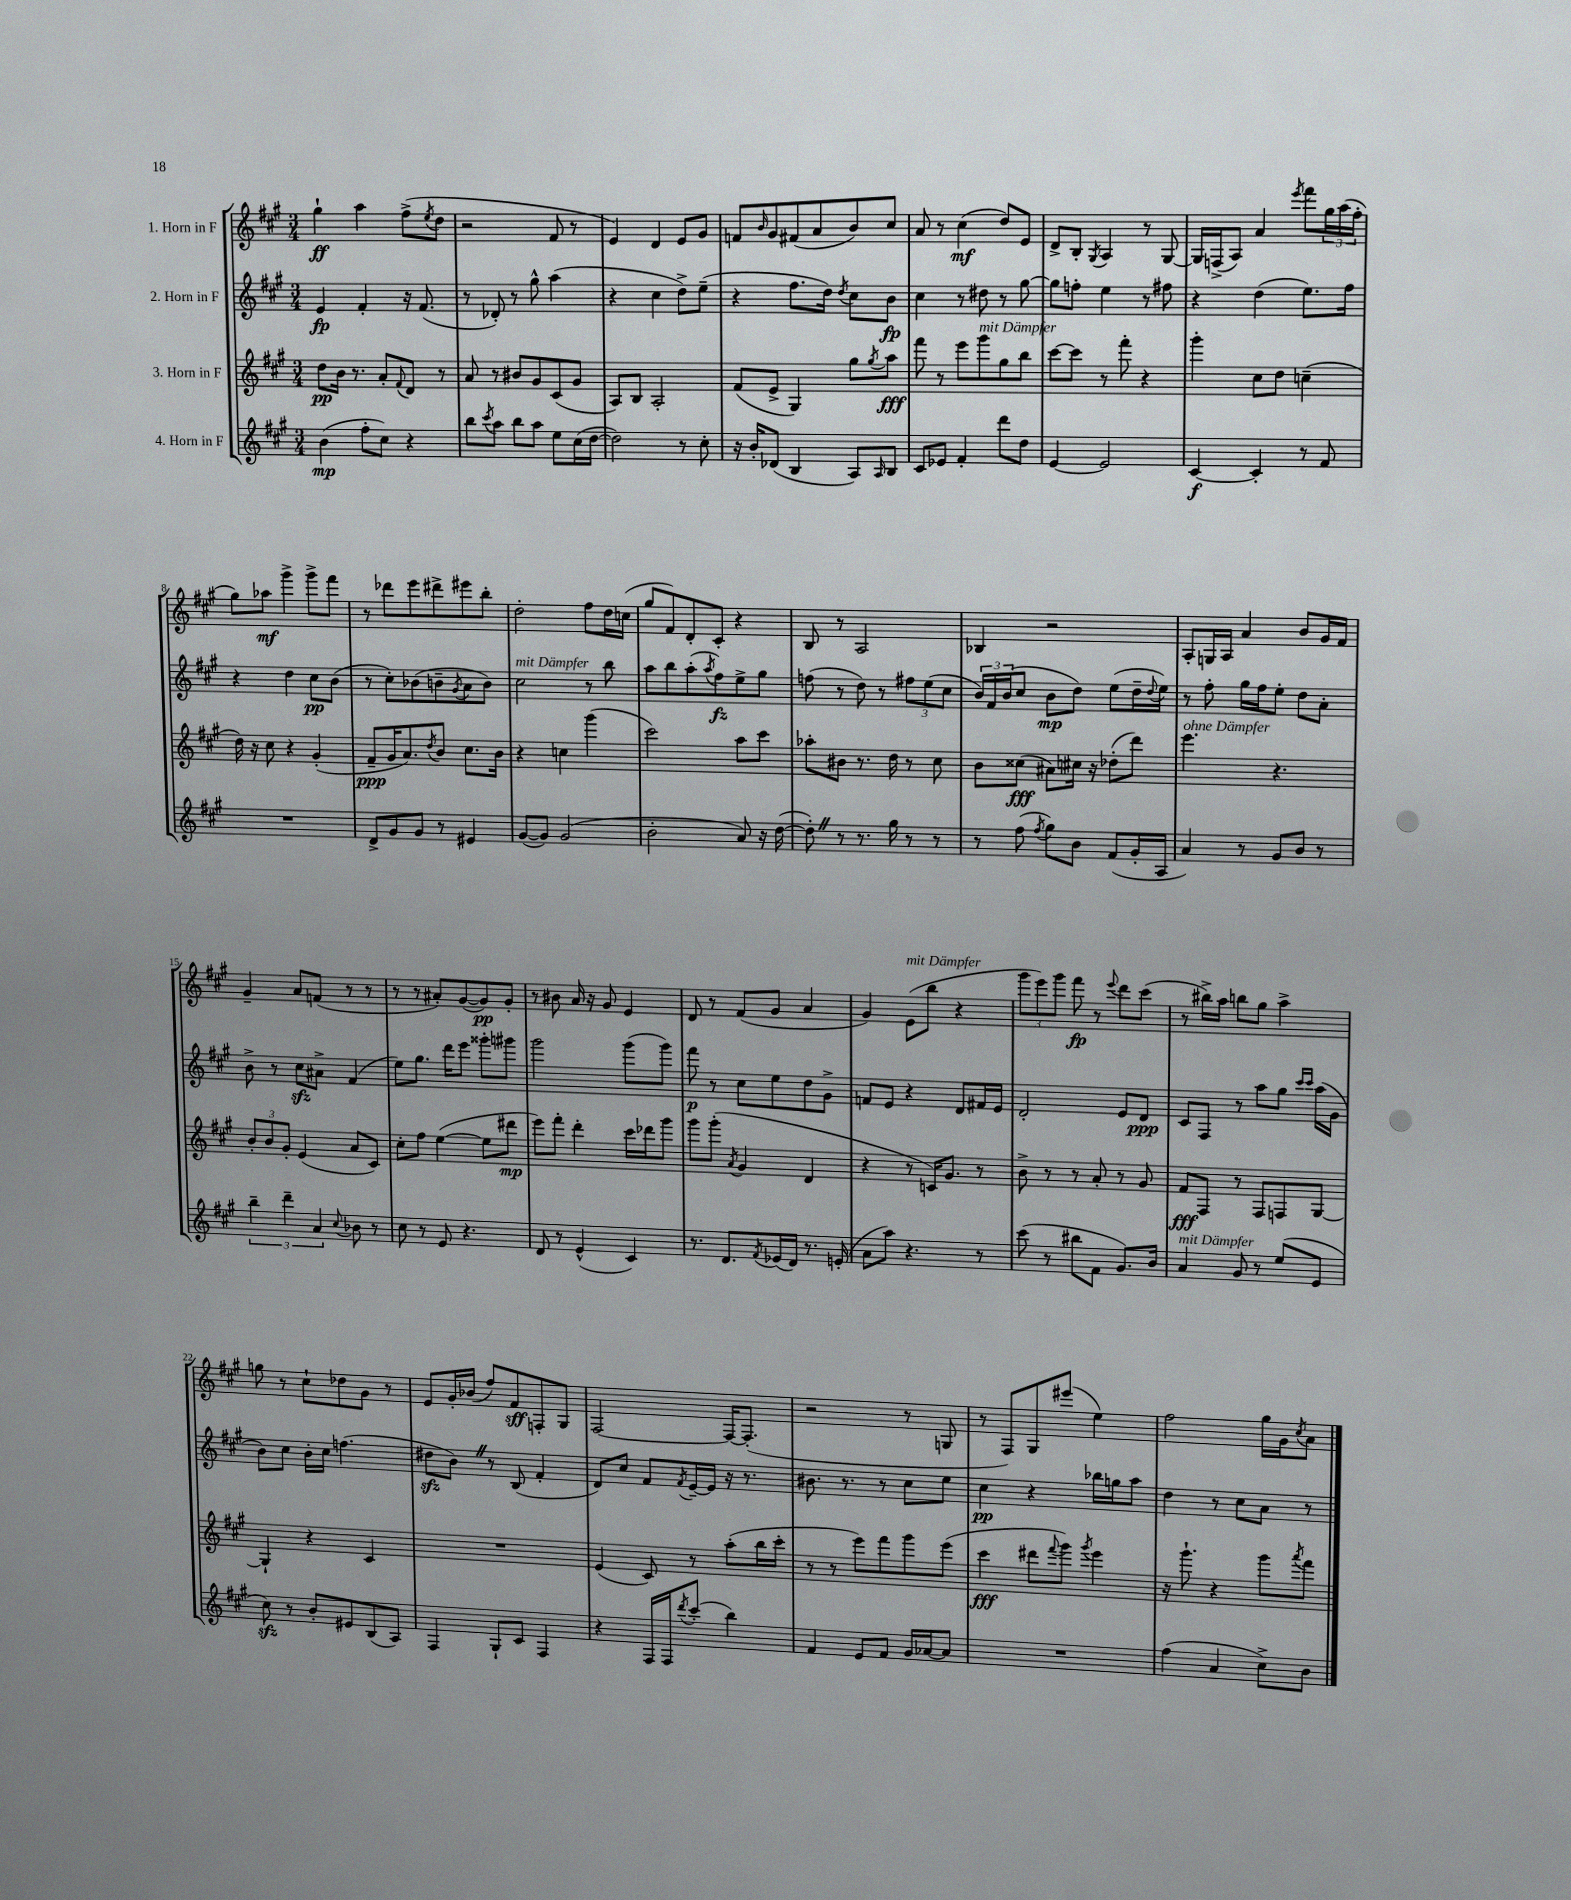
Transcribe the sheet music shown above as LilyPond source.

<<
\new StaffGroup <<
\new Staff = "s0" \with { instrumentName = "1. Horn in F" } {
    \clef treble \key a \major \numericTimeSignature \time 3/4
    gis''4-!\ff a''4 fis''8->( \acciaccatura { e''8 } d''8 |
    r2 fis'8 r8 |
    e'4) d'4 e'8 gis'8 |
    f'8 \grace { b'16 } gis'8 fis'8( a'8 b'8) cis''8 |
    a'8 r8 cis''4\mf( d''8) e'8 |
    d'8-> b8-. \acciaccatura { gis8 } a4 r8 gis8~ |
    gis16 f16->( a8) a'4 \acciaccatura { e'''8 } fis'''8 \tuplet 3/2 { gis''16 a''16( fis''16-. } |
    gis''8) aes''8\mf gis'''4-> gis'''8-> fis'''8 |
    r8 des'''8 e'''8 dis'''8-> eis'''8 b''8-. |
    d''2-. fis''8 d''16 c''16( |
    gis''8 fis'8) d'8-. cis'8-. r4 |
    b8 r8 a2 |
    bes4 r2 |
    a8-. g16 a16 a'4 b'8 gis'16 fis'16 |
    gis'4-- a'8 f'8( r8 r8 |
    r8 r8 ais'8-.) gis'8~( gis'8\pp) gis'8-. |
    r8 bis'8 a'16 r16 gis'8 e'4 |
    d'8 r8 fis'8( gis'8 a'4 |
    gis'4) e'8^\markup { \italic "mit Dämpfer" }( b''8 r4 |
    \tuplet 3/2 { gis'''8 e'''8) gis'''8 } fis'''8\fp r8 \appoggiatura { e'''8 } d'''8 cis'''8( |
    r8 bis''16->) a''16 b''8 gis''8 a''4-> |
    g''8 r8 cis''8-! des''8 gis'8 r8 |
    e'8 gis'16-. bes'16( fis''8) fis'8\sff f8-. gis8 |
    fis2~ fis16~ fis8.-.( |
    r2 r8 g8 |
    r8 fis8) gis8 eis'''8( e''4) |
    fis''2 gis''16 gis'16 \acciaccatura { cis''8 } a'8 \bar "|." |
}
\new Staff = "s1" \with { instrumentName = "2. Horn in F" } {
    \clef treble \key a \major \numericTimeSignature \time 3/4
    e'4\fp fis'4-. r16 fis'8.( |
    r8 des'8-.) r8 gis''8-^ a''4( |
    r4 cis''4 d''8->) e''8--( |
    r4 fis''8. d''16) \acciaccatura { d''8 } cis''8 b'8\fp |
    cis''4 r8 dis''8 r8 gis''8~ |
    gis''8 f''8-. e''4 r8 fis''8 |
    r4 d''4( e''8.) fis''16 |
    r4 d''4 cis''8\pp b'8( |
    r8 cis''8-.) bes'8( b'8-- \acciaccatura { gis'8 } a'8 b'8) |
    cis''2^\markup { \italic "mit Dämpfer" } r8 b''8 |
    a''8 b''8 a''8-.( \acciaccatura { a''8 } fis''8\fz) e''8-> gis''8 |
    f''8( r8 d''8) r8 \tuplet 3/2 { fis''8 e''8( cis''8 } |
    \tuplet 3/2 { b'16) fis'16 b'16( } cis''8 b'8\mp d''8) e''8( d''16-- \appoggiatura { d''8 } e''16) |
    r8 fis''8-. gis''16 fis''16 e''8-. d''8 a'8-. |
    b'8-> r8 cis''8\sfz ais'8-> fis'4( |
    e''8) gis''8. d'''16 e'''8 gisis'''8-. gis'''8 |
    gis'''2 gis'''8( gis'''8) |
    fis'''8\p r8 cis''8 e''8 d''8 gis'8-> |
    f'8 e'8 r4 d'8 fis'16 e'16 |
    d'2-. e'8 d'8\ppp |
    cis'8 fis8 r8 a''8 gis''8 \grace { cis'''16 cis'''16 } a''16( gis'16 |
    b'8) cis''8 b'16-. cis''16 f''4.( |
    dis''8\sfz b'8) \once \override BreathingSign.text = \markup { \musicglyph "scripts.caesura.straight" } \breathe r8 b8( fis'4-. |
    d'8) cis''8 fis'8 \acciaccatura { fis'8 } e'16~-- e'16 r16 r8. |
    bis'8. r8. r8 cis''8 e''8 |
    cis''4\pp r4 bes''16 g''16 a''8 |
    d''4 r8 cis''8 a'8 r8 \bar "|." |
}
\new Staff = "s2" \with { instrumentName = "3. Horn in F" } {
    \clef treble \key a \major \numericTimeSignature \time 3/4
    d''8\pp b'16 r8. a'8-. \appoggiatura { fis'8 } d'8 r8 |
    a'8 r8 bis'8 gis'8 cis'8( gis'8 |
    a8) b8 a2-. |
    fis'8( e'8-> gis4) gis''8 \acciaccatura { gis''8 } a''8\fff |
    fis'''8 r8 e'''8 gis'''8^\markup { \italic "mit Dämpfer" } gis''8 b''8 |
    cis'''8~ cis'''8 r8 fis'''8-. r4 |
    gis'''4-. cis''8 d''8 c''4--( |
    d''16) r16 cis''8 r4 gis'4-.( |
    fis'8--\ppp gis'16 a'8.) \acciaccatura { d''8 } b'8 cis''8. b'16 |
    r4 c''4 gis'''4( |
    cis'''2) a''8 cis'''8 |
    aes''8-. bis'8 r8. d''16 r8 cis''8 |
    b'8 cisis''8\fff( ais'8) cis''16 r16 des''8-.( d'''8) |
    e'''4.^\markup { \italic "ohne Dämpfer" } r4. |
    \tuplet 3/2 { b'8-. b'8 gis'8-. } e'4( a'8 cis'8) |
    cis''8-. fis''8 e''4~( e''8 dis'''8\mp |
    e'''8) fis'''8-. d'''4-. cis'''16 des'''16 gis'''8 |
    gis'''8 gis'''8-.( \acciaccatura { a'8 } gis'4 d'4 |
    r4 r8 c'16) gis'8. r8 |
    b'8-> r8 r8 a'8-. r8 gis'8 |
    fis'8\fff fis8 r8 fis8 f8 gis8~ |
    gis4-! r4 cis'4 |
    R2. |
    e'4( cis'8) r8 a''8-.( b''16 cis'''16-. |
    r8 r8 e'''8) fis'''8 gis'''8 e'''8( |
    cis'''4\fff dis'''8 \appoggiatura { fis'''8 } gis'''8) \acciaccatura { gis'''8 } e'''4 |
    r16 gis'''8.-! r4 gis'''8 \acciaccatura { a'''8 } fis'''8 \bar "|." |
}
\new Staff = "s3" \with { instrumentName = "4. Horn in F" } {
    \clef treble \key a \major \numericTimeSignature \time 3/4
    b'4\mp( fis''8-. cis''8) r4 |
    b''8 \acciaccatura { cis'''8 } a''8 b''8 a''8 e''8 cis''16( d''16~ |
    d''2) r8 cis''8-. |
    r16 b'16-. des'8( b4 a8) \grace { a16 } b8 |
    cis'8 ees'8 fis'4-. d'''8 d''8 |
    e'4~ e'2 |
    cis'4~\f cis'4-. r8 fis'8 |
    R2. |
    d'8-> gis'8 gis'8 r8 eis'4 |
    gis'8~( gis'8) gis'2( |
    b'2-. a'8) r16 d''16~( |
    d''8-.) \once \override BreathingSign.text = \markup { \musicglyph "scripts.caesura.straight" } \breathe r8 r8. gis''16 r8 r8 |
    r8 fis''8( \acciaccatura { fis''8 } gis''8) b'8 fis'8( gis'16-. a16 |
    a'4) r8 gis'8 b'8 r8 |
    \tuplet 3/2 { b''4-- d'''4-- a'4 } \appoggiatura { cis''8 } bes'8 r8 |
    cis''8 r8 e'8 r4. |
    d'8 r8 e'4-^( cis'4) |
    r8. d'8. \acciaccatura { fis'8 } ees'16( d'16) r8. e'16-.( |
    a'8 a''8) r4. r8 |
    cis'''8( r8 bis''8 fis'8 gis'8.) b'16 |
    a'4^\markup { \italic "mit Dämpfer" } gis'8 r8 e''8( e'8 |
    cis''8\sfz) r8 b'8-. eis'8 b8( a8) |
    fis4 gis8-! cis'8 fis4 |
    r4 fis16 fis16 \acciaccatura { d'''8 } cis'''8-.( b''4) |
    fis'4 e'8 fis'8 gis'16 aes'16~ aes'8 |
    R2. |
    fis''4( a'4 cis''8->) b'8 \bar "|." |
}
>>
>>
